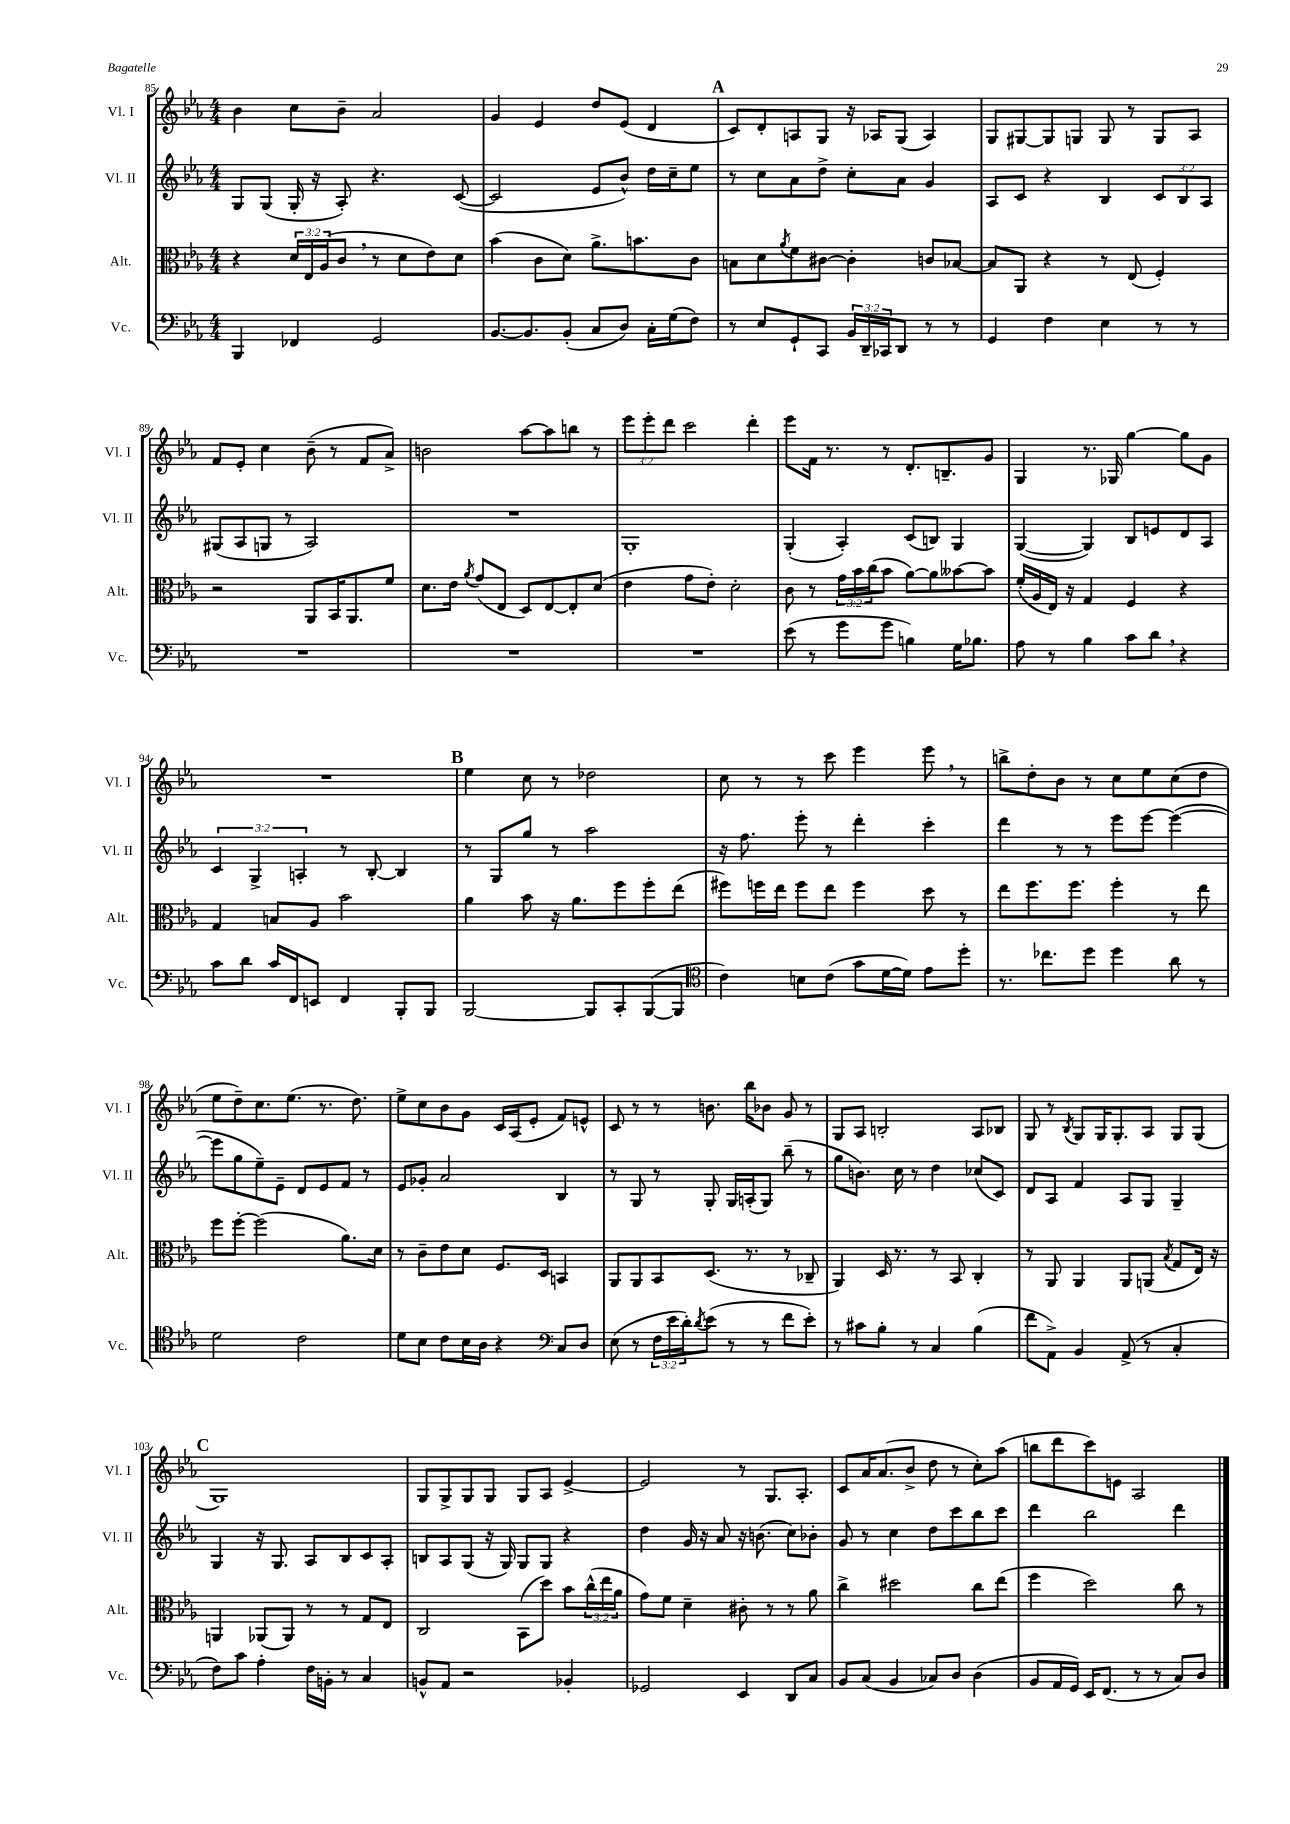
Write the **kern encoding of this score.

**kern	**kern	**kern	**kern
*staff4	*staff3	*staff2	*staff1
*clefF4	*clefC3	*clefG2	*clefG2
*k[b-e-a-]	*k[b-e-a-]	*k[b-e-a-]	*k[b-e-a-]
*M4/4	*M4/4	*M4/4	*M4/4
4BBB-/	4r	8G/L	4b-\
.	.	(8G/J	.
4FF-/	24d/LL	16G'/	8cc\L
.	24E-/	.	.
.	.	16r	.
.	(24A-/J	.	.
.	8c/J	8A-'/)	8b-~\J
2GG/	8r	4.r	2a-/
.	8d\L	.	.
.	8e-\)	.	.
.	8d\J	([8c/	.
=	=	=	=
[8.BB-/L	(4b-\	2c/]	4g/
8.BB-/]	.	.	.
.	8c\L	.	4e-/
(8BB-'/J	8d\J)	.	.
8C/L	8.a-^\L	8e-/L	8dd/L
8D/J)	.	8b-^^/J)	(8e-/J
.	8.b\	.	.
16C'\LL	.	16dd\LL	4d/
(16G\J	.	16cc~\J	.
8F\J)	8c\J	8ee-\J	.
=	=	=	=
8r	8B\L	8r	8c/L)
8E-/L	8d\	8cc\L	8d'/
.	8qa-/	.	.
8GG`/	8f\	8a-\	8A/
8CC/J	[8c#\J	8dd^\J	8G/J
24BB-/LL	4c#'\]	8cc'\L	16r
24DD~/	.	.	.
.	.	.	16A-/LK
24CC-/J	.	.	.
8DD/J	.	8a-\J	(8G/J
8r	8c/L	4g/	4A-/)
8r	[8B-/J	.	.
=	=	=	=
4GG/	8B-/]L	8A-/L	8G/L
.	8AA-/J	8c/J	[8G#/
4F\	4r	4r	8G#/]
.	.	.	8G/J
4E-\	8r	4B-/	8G/
.	(8E-/	.	8r
8r	4F'/)	12c/L	8G/L
.	.	12B-/	.
8r	.	.	8A-/J
.	.	12A-/J	.
=	=	=	=
1r	2r	(8G#/L	8f/L
.	.	8A-/	8e-'/J
.	.	8G/J	4cc\
.	.	8r	.
.	8AA-/L	2A-/)	(8b-~\
.	16BB-/K	.	8r
.	8.AA-/	.	.
.	.	.	8f/L
.	8f/J	.	8a-^/J)
=	=	=	=
1r	8.d\L	1r	2b\
.	16e-\Jk	.	.
.	8qa-/	.	.
.	(8g/L	.	.
.	8E-/J	.	.
.	8D/L)	.	[8aa-\L
.	[8E-/	.	8aa-\]
.	8E-'/]	.	8bb\J
.	(8d/J	.	8r
=	=	=	=
1r	4e-\	1G'	12eee-\L
.	.	.	12eee-'\
.	.	.	12ddd\J
.	8g\L	.	2ccc\
.	8e-'\J)	.	.
.	2d'\	.	.
.	.	.	4ddd'\
=	=	=	=
(8e-\	8c\	(4G'/	8eee-\L
8r	8r	.	16f\Jk
.	.	.	8.r
8g\L	24g\LL	4A-'/)	.
.	24b-\	.	.
.	(24cc\J	.	.
8g\J	8b-\J	.	8r
4B\)	[8a-\L)	(8c/L	8.d'/L
.	8a-\]	8B/J)	.
.	.	.	8.B~/
16G\LK	[8b--\	4G/	.
8.B-\J	.	.	.
.	8b--\]J	.	8g/J
=	=	=	=
8A-\	(16f'/LL	([4G/	4G/
.	16A-/	.	.
8r	16E-/JJ)	.	.
.	16r	.	.
4B-\	4G/	4G/])	8.r
.	.	.	16G-/
8c\L	4F/	8B-/L	[4gg\
8d\J	.	8e/	.
4r	4r	8d/	8gg\]L
.	.	8A-/J	8g\J
=	=	=	=
8c\L	4G/	6c/	1r
8d\J	.	.	.
.	.	6G^/	.
16c/LL	8B/L	.	.
16FF/J	.	.	.
.	.	6A'/	.
8EE/J	8A-/J	.	.
4FF/	2b-\	8r	.
.	.	[8B-'/	.
8BBB-'/L	.	4B-/]	.
8BBB-/J	.	.	.
=	=	=	=
[2BBB-/	4a-\	8r	4ee-\
.	.	8G/L	.
.	8b-\	8gg/J	8cc\
.	16r	8r	8r
.	8.a-\L	.	.
8BBB-/]L	.	2aa-\	2dd-\
8CC'/	8ff\	.	.
([8BBB-/	8ff'\	.	.
8BBB-/]J	(8ee-\J	.	.
=	=	=	=
*clefC4	*	*	*
4c\)	8ff#\L)	16r	8cc\
.	.	8.ff\	.
.	16ff\L	.	8r
.	16ee-\JJ	.	.
8B\L	8ff\L	8eee-'\	8r
(8c\J	8ee-\J	8r	8ccc\
8g\L	4ff\	4ddd'\	4eee-\
[16d\L	.	.	.
16d\]JJ)	.	.	.
8e-\L	8dd\	4ccc'\	8eee-\
8dd'\J	8r	.	8r
=	=	=	=
8.r	8ee-\L	4ddd\	8bb^\L
.	8.ff\	.	8dd'\
8.cc-\L	.	.	.
.	.	8r	8b-\J
.	8.ff\J	.	.
8dd\J	.	8r	8r
4dd\	4ff'\	8eee-\L	8cc\L
.	.	[8eee-\J	8ee-\
8a-\	8r	(4eee-\_	(8cc\
8r	8ee-\	.	8dd\J
=	=	=	=
2d\	8ff\L	8eee-\]L	8ee-\L
.	[8ff'\J	8gg\	8dd~\)
.	(2ff\]	8ee-~\)	8.cc\
.	.	8e-~\J	.
.	.	.	(8.ee-\J
2c\	.	8d/L	.
.	.	8e-/	8.r
.	8.a-\L)	8f/J	.
.	.	.	8.dd\)
.	.	8r	.
.	16d\Jk	.	.
=	=	=	=
8d\L	8r	8e-/L	8ee-^\L
8B-\J	8c~\L	8g-'/J	8cc\
8c\L	8e-\	2a-/	8b-\
16B-\L	8d\J	.	8g\J
16A-\JJ	.	.	.
4r	8.F/L	.	16c/LL
.	.	.	(16A-/J
.	.	.	8e-'/J
.	16D/Jk	.	.
*clefF4	*	*	*
8C/L	4BB/	4B-/	8f/L)
8D/J	.	.	8e^^/J
=	=	=	=
(8E-\	8AA-/L	8r	8c/
8r	8AA-/	8G/	8r
24F\LL	8BB-/	8r	8r
24e-\	.	.	.
24d'\J)	.	.	.
8qd/	.	.	.
(8e-\J	(8.D/J	8G'/	8.b\
8r	.	16G/LL	.
.	8.r	(16A'/J	16bb-\LK
8r	.	8G/J)	8b-\J
8f\L	8r	(8bb-~\	8g/
8e-'\J)	8C-~/	8r	8r
=	=	=	=
8r	4AA-/)	8gg\L	8G/L
8c#\L	.	8.b\J)	8A-/J
8B-'\J	16D/	.	2B'/
.	8.r	16cc\	.
8r	.	8r	.
4C/	8r	4dd\	.
.	8BB-/	.	.
(4B-\	4C'/	(8cc-/L	8A-/L
.	.	8c/J)	8B-/J
=	=	=	=
8f\L	8r	8d/L	8G/
8AA-^\J)	8AA-/	8A-/J	8r
.	.	.	8qB-/
4BB-/	4AA-/	4f/	8G/L
.	.	.	16G/K
.	.	.	8.G'/
(8AA-^/	8AA-/L	8A-/L	.
8r	(8AA/J	8G/J	8A-/J
.	8qB-/	.	.
4C'/	8G/L	4G~/	8G/L
.	16E-/Jk)	.	(8G/J
.	16r	.	.
=	=	=	=
8F\L)	4AA/	4G/	1G)
8c\J	.	.	.
4A-'\	(8AA-/L	16r	.
.	.	8.G/	.
.	8AA-/J)	.	.
16F\LL	8r	8A-/L	.
16BB'\JJ	.	.	.
8r	8r	8B-/	.
4C/	8G/L	8c/	.
.	8E-/J	8A-'/J	.
=	=	=	=
8BB^^/L	2C/	8B/L	8G/L
8AA-/J	.	8A-/	8G^/
2r	.	(8G/J	8G/
.	.	16r	8G/J
.	.	16G/)	.
.	(8BB-\L	8G/L	8G/L
.	8dd\J)	8G/J	8A-/J
4BB-'/	8b-\L	4r	[4e-^/
.	(24cc^^\L	.	.
.	24ee-\	.	.
.	24a-\JJ	.	.
=	=	=	=
2GG-/	8g\L)	4dd\	2e-/]
.	8f\J	.	.
.	4d~\	16g/	.
.	.	16r	.
.	.	8a-/	.
4EE-/	8c#'\	16r	8r
.	.	(8.b\	.
.	8r	.	8.G/L
8DD/L	8r	8cc\L)	.
.	.	.	8.A-'/J
8C/J	8a-\	8b-'\J	.
=	=	=	=
8BB-/L	4cc^\	8g/	8c/L
(8C/J	.	8r	16a-/K
.	.	.	(8.a-/
4BB-/	2dd#\	4cc\	.
.	.	.	8b-^/J
8C-/L)	.	8dd\L	8dd\
8D/J	.	8ccc\	8r
(4D\	8cc\L	8bb-\	8cc'\L)
.	(8ee-\J	8ccc\J	(8aa-\J
=	=	=	=
8BB-/L	4ff\	4ddd\	8bb\L
16AA-/L	.	.	8ddd\
16GG/JJ)	.	.	.
16EE-/LK	2dd\)	2bb-\	8ccc\)
(8.FF/J	.	.	.
.	.	.	8e\J
8r	.	.	2A-/
8r	.	.	.
8C/L)	8cc\	4ddd\	.
8D/J	8r	.	.
==	==	==	==
*-	*-	*-	*-
